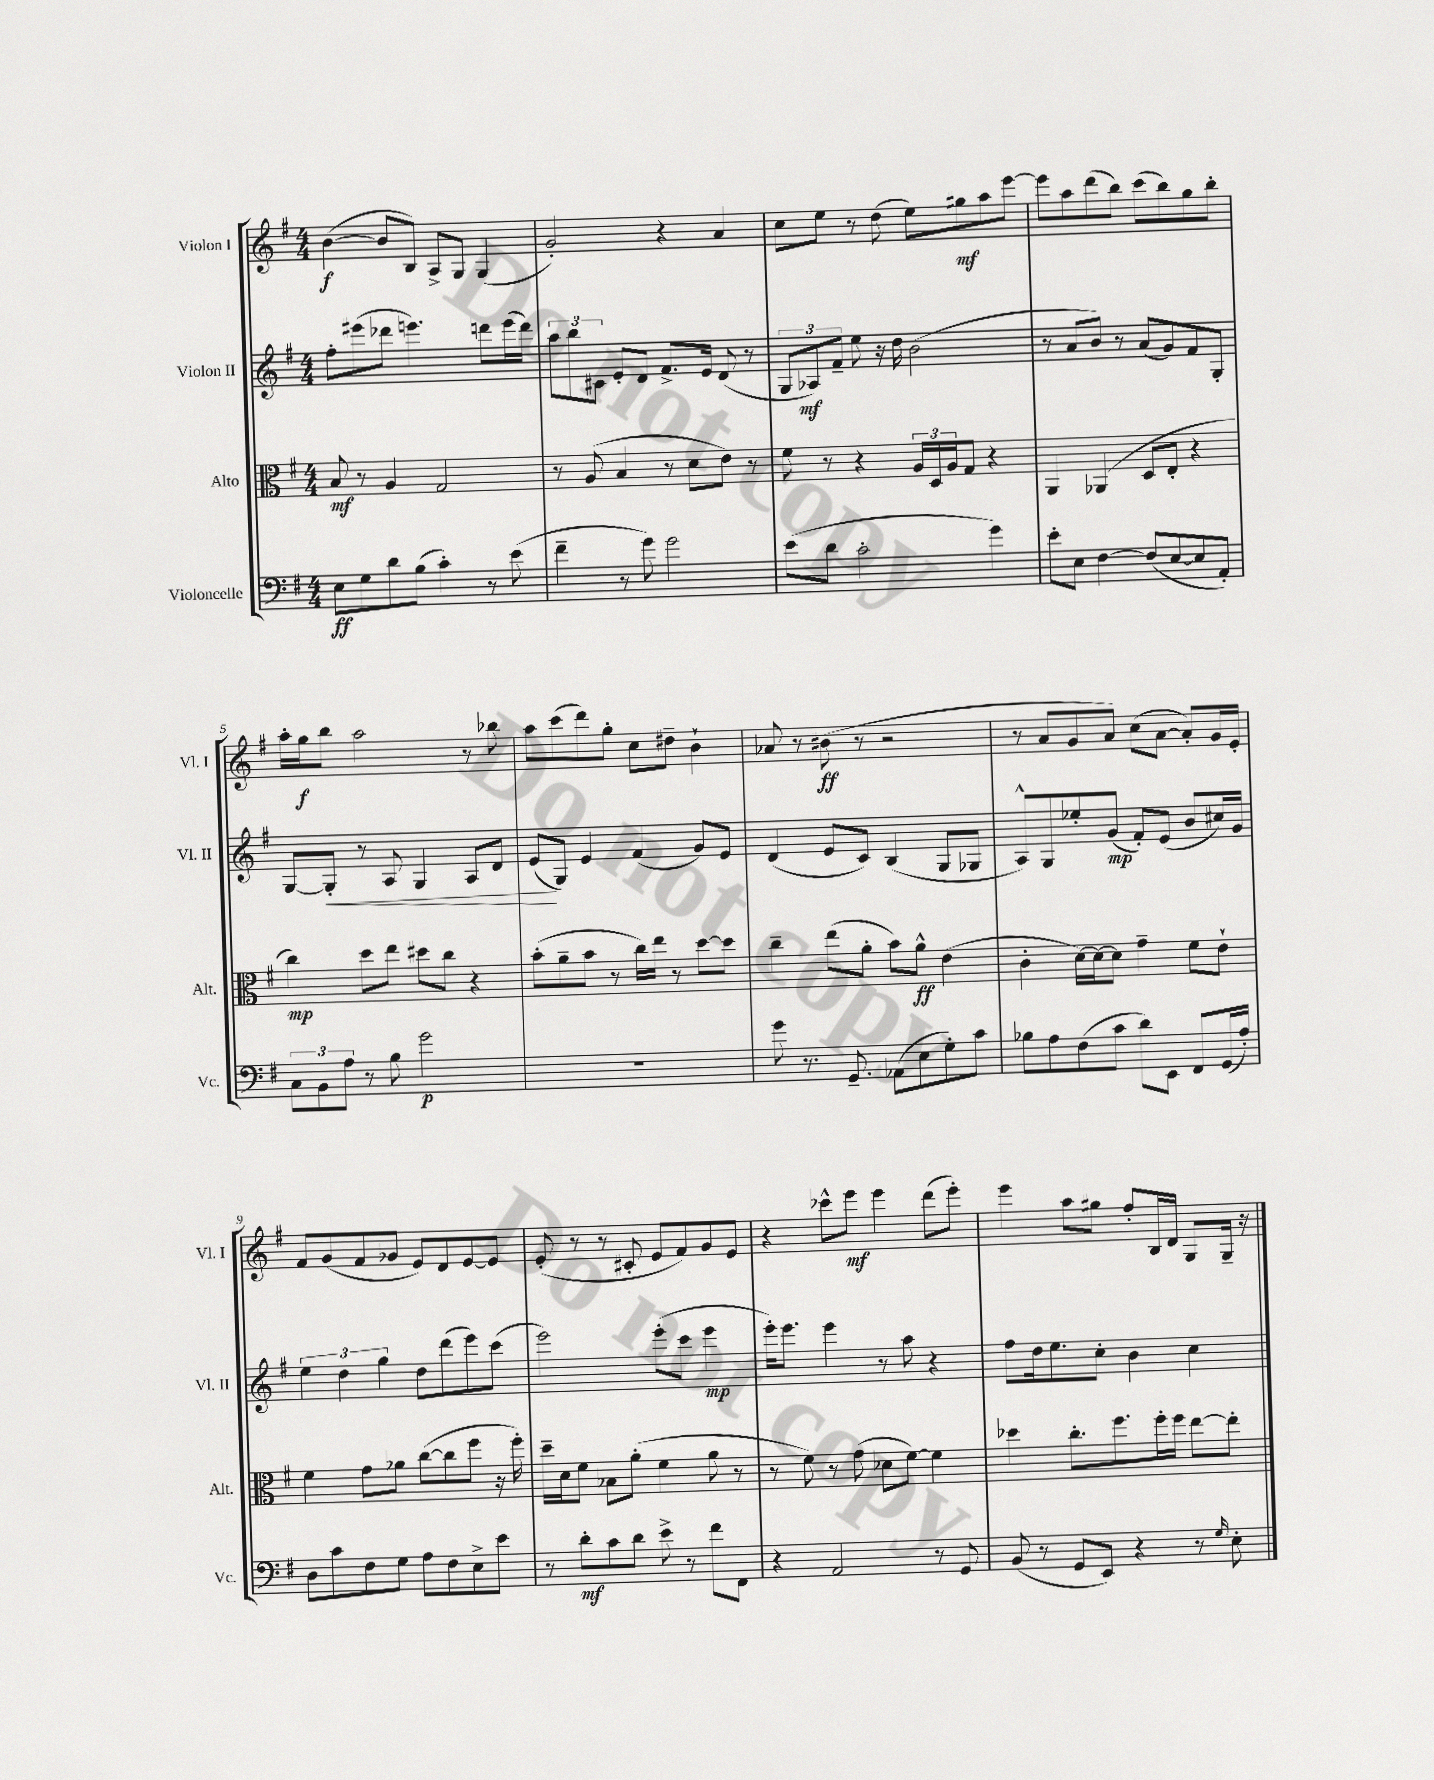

**kern	**kern	**kern	**kern
*staff4	*staff3	*staff2	*staff1
*clefF4	*clefC3	*clefG2	*clefG2
*k[f#]	*k[f#]	*k[f#]	*k[f#]
*M4/4	*M4/4	*M4/4	*M4/4
8E	8B	8ff#'	([4b
8G	8r	(8eee#	.
8d	4A	8ddd-	8b]
(8B	.	4.eee)	8B)
4c')	2G	.	8A^
.	.	.	8G
8r	.	8ddd	(4G
(8e	.	(16eee	.
.	.	16ddd)	.
=	=	=	=
4f#~	8r	12aa	2g')
.	.	12bb	.
.	(8A	.	.
.	.	12c#	.
8r	4B	8e'	.
8g)	.	8d	.
2g	8r	8.f#^	4r
.	8d	.	.
.	.	16e	.
.	8e)	(8d	4a
.	8r	8r	.
=	=	=	=
(8e	8f#	12G	8cc
.	.	12A-)	.
8d	8r	.	8ee
.	.	12f#~	.
2c'	4r	8ee	8r
.	.	16r	(8dd
.	.	16dd	.
.	24A	(2b	8ee)
.	24D	.	.
.	24A	.	.
.	8G	.	8gg#
4g)	4r	.	8aa
.	.	.	[8eee
=	=	=	=
8e'	4AA	8r	8eee]
8E	.	8a	8aa
[4F#	(4AA-	8b)	(8ddd
.	.	8r	8bb)
(8F#]	8D	(8a	(8ccc
[8E	8E'	8g)	8bb)
8E]	4r	8f#	8gg
8AA')	.	8G'	8bb'
=	=	=	=
12C	4cc)	[8G	16aa'
.	.	.	16gg
12BB	.	.	.
.	.	8G']	8bb
12A	.	.	.
8r	8dd	8r	2aa
8B	8ee	8A	.
2g	8dd#	4G	.
.	8cc	.	.
.	4r	8A	8r
.	.	8d	8bb-
=	=	=	=
1r	(8b'	(8e	8aa
.	8a~	8G)	(8ccc
.	8b	4e	8ddd)
.	8r	.	8gg'
.	16cc)	(4f#	8cc
.	16ee	.	.
.	8r	.	8dd#~
.	[8dd	8g)	4b`
.	8dd]	8e	.
=	=	=	=
8g	4cc~	(4d	8a-
8.r	.	.	8r
.	(8ee	8e	(8b#
8.GG~	.	.	.
.	8a'	8c)	8r
(8AA-	8b)	(4B	2r
8E	8a^^	.	.
8G')	(4e	8G	.
8c	.	8G-	.
=	=	=	=
8B-	4c'	8A^^)	8r
8A	.	8G	8a
(8F#	[16d)	8ee-'	8g
.	16d_	.	.
8c	8d]	(8g	8a)
8d)	4g~	8f#')	(8cc
8EE	.	(8e	[8a
8FF#	8f#	8b	8a'])
(16GG	8e`	16cc#)	16g
16A')	.	16g	16e'
=	=	=	=
8D	4f#	6ee	8f#
8c	.	.	(8g
.	.	6dd	.
8F#	8g	.	8f#
.	.	6gg	.
8G	8a-	.	8g-
8A	([8cc	8dd	8e)
8F#	8cc]	(8ddd	8d
8E^	8ff#	8eee)	[8e
8e	16r	(8ccc	8e]
.	16ff#')	.	.
=	=	=	=
8r	16dd~	2eee)	(8e'
.	16d	.	.
8d'	8f#	.	8r
8c	8B-	.	8r
8d	(8a'	.	8c#'
8e^	4f#	(8eee'	8e
8r	.	8ccc	8f#)
8f#	8a	4eee	8g
8FF#	8r	.	8e
=	=	=	=
4r	8r	16eee')	4r
.	.	8.eee	.
.	8f#)	.	.
2AA	8r	4eee	8ccc-^^
.	(8g	.	8eee
.	8d-	8r	4eee
.	[8f#)	8aa	.
8r	4f#]	4r	(8ddd
8GG	.	.	8eee')
=	=	=	=
(8BB	4dd-	8ff#	4eee
8r	.	16dd	.
.	.	8.ee	.
8GG	8.cc'	.	8aa
8EE)	.	8cc'	8gg#
.	8.ff#	.	.
4r	.	4b	8ff#'
.	16ff#'	.	16B
.	16ff#	.	16d
8r	[8ee	4cc	8G
16qqG	.	.	.
8E'	8ee']	.	16G~
.	.	.	16r
==	==	==	==
*-	*-	*-	*-
